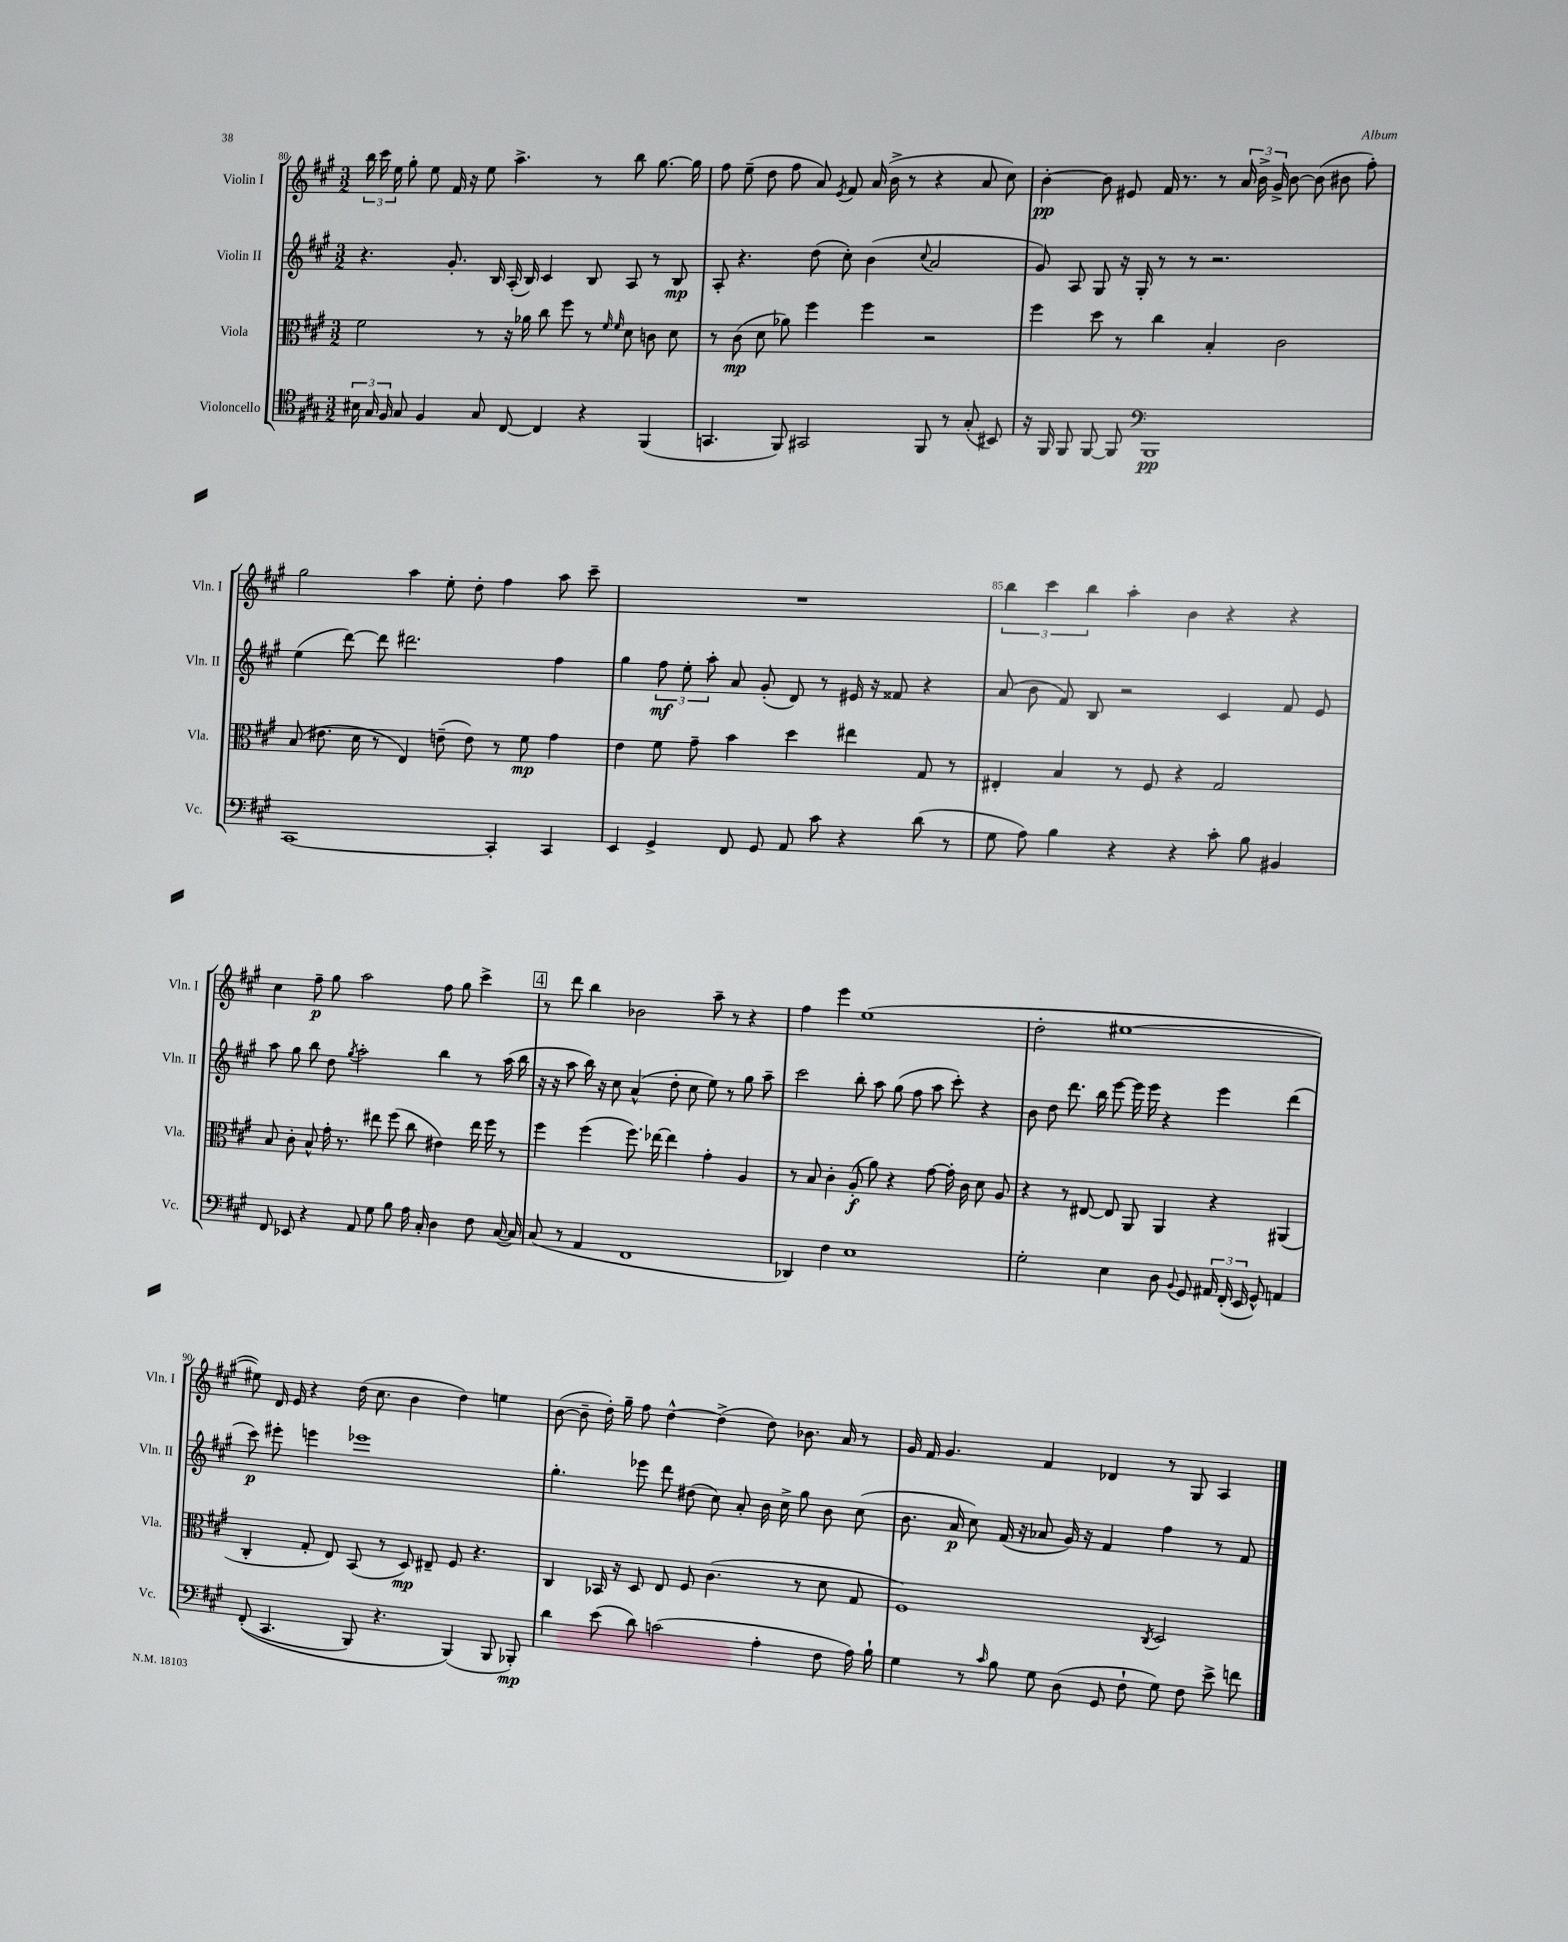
<<
\new StaffGroup <<
\new Staff = "s0" \with { instrumentName = "Violin I" shortInstrumentName = "Vln. I" } {
    \clef treble \key a \major \numericTimeSignature \time 3/2
    \autoBeamOff \tuplet 3/2 { b''16 cis'''16 e''16 } gis''8-. e''8 fis'16 r16 e''8 a''4.-> r8 b''8 gis''8.~ gis''16 |
    fis''8 e''8--( d''8 fis''8 a'8) \acciaccatura { e'8 } fis'8 a'16( b'16-> r8 r4 a'8 cis''8) |
    b'4~-.\pp b'8 eis'8 fis'16 r8. r8 \tuplet 3/2 { a'16 b'16-> gis'16-> } b'8~ b'8( bis'8 fis''8-.) |
    gis''2 a''4 e''8-. d''8-. fis''4 a''8 cis'''8-- |
    R1. |
    \tuplet 3/2 { b''4 cis'''4 b''4 } a''4-. b'4 r4 r4 |
    cis''4 fis''8--\p gis''8 a''2 fis''8 gis''8 cis'''4-> |
    \mark \markup { \box "4" } r8 d'''8 b''4 bes'2 a''8-- r8 r4 |
    fis''4 e'''4 e''1( |
    d''2-. eis''1~ |
    eis''8) d'16 e'16 r4 d''16( cis''8. b'4 d''4) e''4 |
    b'8~( b'8-- d''16-.) gis''16-- fis''8 d''4~-^ d''4->( d''8) bes'8. a'16 r8 |
    gis'16 fis'16 gis'4. fis'4 des'4 r8 gis8 a4 \bar "|." |
}
\new Staff = "s1" \with { instrumentName = "Violin II" shortInstrumentName = "Vln. II" } {
    \clef treble \key a \major \numericTimeSignature \time 3/2
    \autoBeamOff r4. gis'8.-. b16 a16-.( b16) cis'4 b8 a8 r8 b8\mp |
    a8-. r4. d''8( cis''8-.) b'4( \appoggiatura { cis''8 } a'2 |
    gis'8) a8 gis8 r16 gis16-. r8 r8 r2. |
    e''4( d'''8~) d'''8 dis'''2. fis''4 |
    gis''4 \tuplet 3/2 { fis''8\mf e''8-. a''8-. } a'8 gis'8-.( d'8) r8 eis'16 r16 fisis'8 r4 |
    a'8( b'8 fis'8) b8 r2 cis'4 fis'8 e'8 |
    a''8 gis''8 b''8 d''8 \acciaccatura { gis''8 } a''2-. b''4 r8 a''16( b''16 |
    \mark \markup { \box "4" } r16 r16 a''8 b''16) r16 cis''8 a'4-^( d''8-. cis''8 e''8) r8 gis''8 a''8-- |
    cis'''2 b''8-. a''8 gis''8( fis''8 a''8 cis'''8-.) r4 |
    b'8 d''8 d'''8. b''16 e'''8~ e'''16 e'''16 r4 e'''4 d'''4( |
    cis'''8\p) eis'''8-. e'''4 ees'''1 |
    gis''4.-. ees'''8 d'''8 dis''8( cis''8) a'8-. b'16 cis''16-> gis''8 b'8 cis''8( |
    b'8. a'16\p cis''8) fis'16( r16 aes'8 gis'16) r16 fis'4 fis''4 r8 fis'8 \bar "|." |
}
\new Staff = "s2" \with { instrumentName = "Viola" shortInstrumentName = "Vla." } {
    \clef alto \key a \major \numericTimeSignature \time 3/2
    \autoBeamOff fis'2 r8 r16 aes'16 cis''8 fis''8 r8 \grace { fis'16 fis'16 } d'8 c'8 d'8 |
    r8 cis'8\mp( d'8 aes'8) fis''4 fis''4 r2 |
    fis''4 d''8 r8 cis''4 b4-. cis'2 |
    b8( eis'8. d'16 r8 e4) e'8--( e'8) r8 fis'8\mp gis'4 |
    e'4 fis'8 gis'8-- b'4 d''4 eis''4 gis8 r8 |
    eis4-. b4 r8 fis8 r4 gis2 |
    b8 cis'8-. b8-^ gis'16-. r8. eis''8 fis''8( cis''8 eis'4) eis''16 fis''16 r8 |
    \mark \markup { \box "4" } fis''4 fis''4( fis''8.) ees''16~ ees''4 gis'4-. a4 |
    r8 b8 cis'4-. a8-.\f( a'8) r4 gis'8~ gis'16-. cis'16 d'8 a8 |
    r4 r8 eis8~ eis8 a,8 a,4 r4 ais,4( |
    cis4-. gis8-. e8) b,8( r8 d8\mp) eis8-- fis8 r4. |
    cis4 bes,16 r16 d8 e8 fis8 cis'4.( r8 d'8 gis8 |
    fis1) \acciaccatura { cis8 } d2 \bar "|." |
}
\new Staff = "s3" \with { instrumentName = "Violoncello" shortInstrumentName = "Vc." } {
    \clef tenor \key a \major \numericTimeSignature \time 3/2
    \autoBeamOff \tuplet 3/2 { bis16 gis16 fis16 } gis8 fis4 gis8 cis8~ cis4 r4 fis,4( |
    g,4. fis,8) gis,2 fis,8 r8 gis8-.( bis,8) |
    r16 fis,16 fis,8 fis,8~ fis,8 \clef bass b,,1\pp |
    cis,1~ cis,4-. cis,4 |
    e,4 gis,4-> fis,8 gis,8 a,8 cis'8 r4 d'8( r8 |
    gis8 a8) b4 r4 r4 cis'8-. b8 bis,4 |
    fis,8 ees,8 r4 a,8 gis8 b8 a16 cis16-. d4 fis8 cis16~( cis16) |
    \mark \markup { \box "4" } cis8( r8 a,4 fis,1 |
    des,4) fis4 e1 |
    gis2-. e4 d8 \appoggiatura { b,8 } gis,8 \tuplet 3/2 { ais,16 fis,16-.( e,16 } gis,8-^) a,4 |
    fis,8-.(\( cis,4. b,,8) r4. b,,4(\) b,,8 bes,,8-.\mp) |
    d'4 e'8( d'8) c'2( a4-. fis8 a16) b16-! |
    gis4 r8 \grace { cis'16 } b8 gis8 d8( gis,8 fis8-! gis8) fis8 e'8-> f'8 \bar "|." |
}
>>
>>
\layout { \context { \Score currentBarNumber = #80 \override BarNumber.break-visibility = ##(#f #t #t) barNumberVisibility = #(every-nth-bar-number-visible 5) } }
